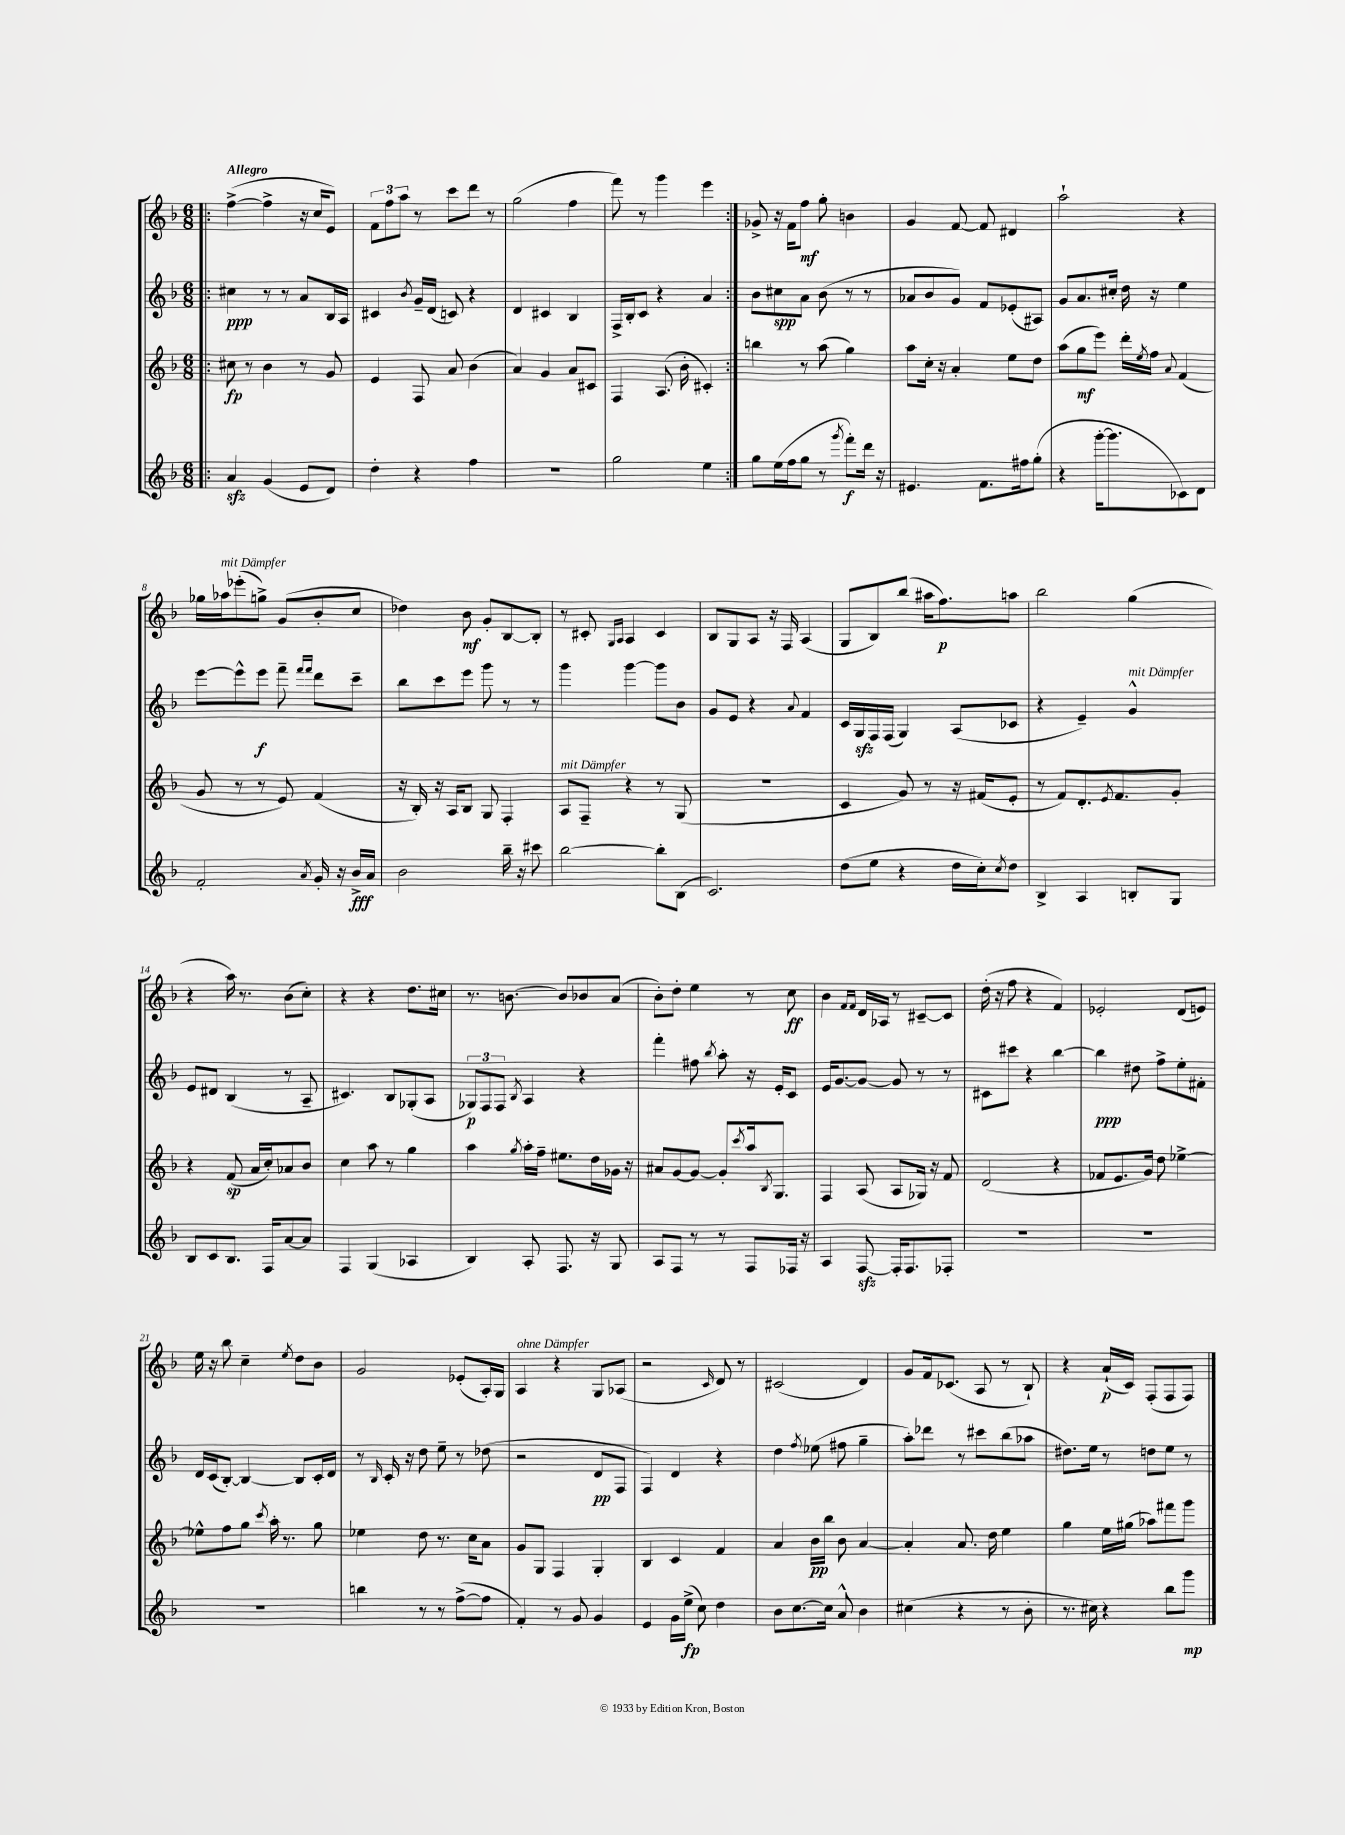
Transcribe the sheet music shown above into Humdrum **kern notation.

**kern	**dynam	**kern	**dynam	**kern	**dynam	**kern	**dynam
*part4	*part4	*part3	*part3	*part2	*part2	*part1	*part1
*staff4	*staff4	*staff3	*staff3	*staff2	*staff2	*staff1	*staff1
*clefG2	*	*clefG2	*	*clefG2	*	*clefG2	*
*k[b-]	*	*k[b-]	*	*k[b-]	*	*k[b-]	*
*M6/8	*	*M6/8	*	*M6/8	*	*M6/8	*
=1!|:	=1!|:	=1!|:	=1!|:	=1!|:	=1!|:	=1!|:	=1!|:
!	!	!	!	!	!	!LO:TX:a:B:t=Allegro	!
4azz/	.	8cc#X\	fp	4cc#X\	ppp	([4ff^\	.
.	.	8r	.	.	.	.	.
(4g/	.	4b-\	.	8r	.	4ff^\]	.
.	.	.	.	8r	.	.	.
8e/L	.	8r	.	8a/L	.	16r	.
.	.	.	.	.	.	16cc/KL	.
8d/J)	.	8g/	.	16B-/L	.	8e/J)	.
.	.	.	.	16A/JJ	.	.	.
=2	=2	=2	=2	=2	=2	=2	=2
4dd'\	.	4e/	.	4c#X/	.	12f\L	.
.	.	.	.	.	.	12ff\	.
.	.	.	.	.	.	12aa\J	.
.	.	.	.	8qb-/	.	.	.
4r	.	8F/	.	16g~/LL	.	8r	.
.	.	.	.	(16d/JJ	.	.	.
.	.	8a/	.	8cn/)	.	8ccc\L	.
4ff\	.	(4b-\	.	4r	.	8ddd\J	.
.	.	.	.	.	.	8r	.
=3	=3	=3	=3	=3	=3	=3	=3
2.r	.	4a/)	.	4d/	.	(2gg\	.
.	.	4g/	.	4c#X/	.	.	.
.	.	8a/L	.	4B-/	.	4ff\	.
.	.	8c#X/J	.	.	.	.	.
=4	=4	=4	=4	=4	=4	=4	=4
2gg\	.	4F/	.	16F^/LL	.	8fff\)	.
.	.	.	.	16B-'/J	.	.	.
.	.	.	.	8c/J	.	8r	.
.	.	(8.A/	.	4r	.	4ggg\	.
.	.	16b-'\	.	.	.	.	.
4ee\	.	4c#X'/)	.	4a/	.	4eee\	.
=5:|!	=5:|!	=5:|!	=5:|!	=5:|!	=5:|!	=5:|!	=5:|!
8gg\L	.	4bbn\	.	8b-\L	.	8g-X^/	.
(16ee\L	.	.	.	8cc#X\	spp	16r	.
16ff\J	.	.	.	.	.	16f\KL	.
8gg\J	.	8r	.	8a\J	.	8ff\J	mf
8r	.	(8aa\	.	(8b-\	.	8gg'\	.
8qggg/	.	.	.	.	.	.	.
8fff'\L)	f	4gg\)	.	8r	.	4bn\	.
16ddd\Jk	.	.	.	8r	.	.	.
16r	.	.	.	.	.	.	.
=6	=6	=6	=6	=6	=6	=6	=6
4.e#X/	.	8aa\L	.	8a-X/L	.	4g/	.
.	.	16cc'\Jk	.	8b-/	.	.	.
.	.	16r	.	.	.	.	.
.	.	4a'/	.	8g/J)	.	[8f/	.
8.f\L	.	.	.	8f/L	.	8f/]	.
.	.	8ee\L	.	(8e-X'/	.	4d#X/	.
16ff#X\k	.	.	.	.	.	.	.
(8gg'\J	.	8dd\J	.	8A#X/J)	.	.	.
=7	=7	=7	=7	=7	=7	=7	=7
4r	.	(8aa\L	.	8g/L	.	2aa`\	.
.	.	8gg\	mf	8.a/	.	.	.
[16ggg'\KL	.	8eee\J)	.	.	.	.	.
8.ggg\]	.	.	.	16cc#X'/Jk	.	.	.
.	.	16ddd'\LL	.	16dd\	.	.	.
.	.	8qee/	.	.	.	.	.
.	.	16ff\JJ	.	16r	.	.	.
.	.	8qqa/	.	.	.	.	.
8c-X\)	.	(4f/	.	4ee\	.	4r	.
8d\J	.	.	.	.	.	.	.
!!LO:LB:g=z
=8	=8	=8	=8	=8	=8	=8	=8
2f'/	.	8g/	.	[8eee\L	.	16gg-X\LL	.
!	!	!	!	!	!	!LO:TX:a:i:t=mit Dämpfer	!
.	.	.	.	.	.	16aa-X\J	.
.	.	8r	.	8eee^^\]	.	(8eee-X'\	.
.	.	8r	.	8eee\J	f	8ggn^\J)	.
.	.	8e/)	.	8fff~\	.	(8g/L	.
.	.	.	.	16qqfff/LL	.	.	.
8qa/	.	.	.	16qqfff/JJ	.	.	.
16g'/	.	(4f/	.	8ddd\L	.	8b-'/	.
16r	.	.	.	.	.	.	.
16b-^/LL	fff	.	.	8ccc~\J	.	8cc/J	.
16a/JJ	.	.	.	.	.	.	.
=9	=9	=9	=9	=9	=9	=9	=9
2b-\	.	16r	.	8bb-\L	.	4dd-X\)	.
.	.	16B-'/)	.	.	.	.	.
.	.	16r	.	8ccc\	.	.	.
.	.	16A/KL	.	.	.	.	.
.	.	8B-/J	.	8eee\J	.	8b-\	mf
.	.	8G/	.	8ggg\	.	8g'/L	.
16bb-~\	.	4F'/	.	8r	.	[8B-/	.
16r	.	.	.	.	.	.	.
8ccc#X\	.	.	.	8r	.	8B-'/J]	.
=10	=10	=10	=10	=10	=10	=10	=10
!	!	!LO:TX:a:i:t=mit Dämpfer	!	!	!	!	!
[2bb-\	.	8A/L	.	4ggg\	.	8r	.
.	.	8F~/J	.	.	.	8c#X'/	.
.	.	.	.	.	.	16qqG/LL	.
.	.	.	.	.	.	16qqA/JJ	.
.	.	4r	.	[4ggg\	.	4A/	.
8bb-'\L]	.	8r	.	8ggg\L]	.	4c#/	.
(8B-\J	.	(8G/	.	8b-\J	.	.	.
=11	=11	=11	=11	=11	=11	=11	=11
2.c/)	.	2.r	.	8g/L	.	8B-/L	.
.	.	.	.	8e/J	.	8G/	.
.	.	.	.	4r	.	8A/J	.
.	.	.	.	.	.	16r	.
.	.	.	.	.	.	16F/	.
.	.	.	.	8qqa/	.	.	.
.	.	.	.	4f/	.	(4A/	.
=12	=12	=12	=12	=12	=12	=12	=12
(8dd\L	.	4c/	.	16c/LL	.	8G/L	.
.	.	.	.	16Gzz/	.	.	.
8ee\J	.	.	.	16F/	.	8B-/)	.
.	.	.	.	(16F/JJ	.	.	.
4r	.	8g/)	.	4G/)	.	(8bb-/J	.
.	.	8r	.	.	.	16aa#X\KL	.
.	.	.	.	.	.	8.ff\)	p
16dd\LL	.	16r	.	(8A/L	.	.	.
16cc'\J)	.	(16f#X/KL	.	.	.	.	.
8qcc/	.	.	.	.	.	.	.
8dd\J	.	8e'/J	.	8c-X/J	.	8aan\J	.
=13	=13	=13	=13	=13	=13	=13	=13
4B-^/	.	8r	.	4r	.	2bb-\	.
.	.	8f/L)	.	.	.	.	.
4A/	.	8.d'/	.	4e~/)	.	.	.
.	.	8qe/	.	.	.	.	.
.	.	8.f/	.	.	.	.	.
!	!	!	!	!LO:TX:a:i:t=mit Dämpfer	!	!	!
8Bn'/L	.	.	.	4g^^/	.	(4gg\	.
8G/J	.	8g'/J	.	.	.	.	.
!!LO:LB:g=z
=14	=14	=14	=14	=14	=14	=14	=14
8B-/L	.	4r	.	8e/L	.	4r	.
8c/	.	.	.	8d#X/J	.	.	.
8.B-/J	.	(8f/	sp	(4B-/	.	16aa\)	.
.	.	.	.	.	.	8.r	.
.	.	16a/LL	.	.	.	.	.
16F/KL	.	16cc'/J)	.	.	.	.	.
[8a/	.	8a-X/	.	8r	.	(8b-\L	.
8a/J]	.	8b-/J	.	8A~/	.	8cc'\J)	.
=15	=15	=15	=15	=15	=15	=15	=15
4F/	.	4cc\	.	4.c#X/)	.	4r	.
(4G/	.	8aa\	.	.	.	4r	.
.	.	8r	.	8B-/L	.	.	.
4A-X/	.	4gg\	.	(8G-X'/	.	8.dd\L	.
.	.	.	.	8A/J	.	.	.
.	.	.	.	.	.	16cc#X\Jk	.
=16	=16	=16	=16	=16	=16	=16	=16
4B-/)	.	4aa\	.	12G-X/L)	p	8.r	.
.	.	.	.	12F/	.	.	.
.	.	.	.	12F/J	.	.	.
.	.	.	.	.	.	[8.bn\	.
.	.	8qgg/	.	8qB-/	.	.	.
8A'/	.	16aa'\LL	.	4A/	.	.	.
.	.	16ff~\JJ	.	.	.	.	.
8.F/	.	8.ee#X\L	.	.	.	8b/L]	.
.	.	.	.	4r	.	8b-X/	.
16r	.	16dd\L	.	.	.	.	.
8G/	.	16g-X\JJ	.	.	.	(8a/J	.
.	.	16r	.	.	.	.	.
=17	=17	=17	=17	=17	=17	=17	=17
8A/L	.	8a#X/L	.	4fff'\	.	8b-'\L)	.
8F/J	.	[8g/	.	.	.	8dd'\J	.
8r	.	8g/J_	.	8ff#X\	.	4ee\	.
.	.	.	.	8qbb-/	.	.	.
8r	.	8g'/L]	.	8aa'\	.	.	.
.	.	8qccc/	.	.	.	.	.
8F/L	.	16aa/k	.	16r	.	8r	.
.	.	8qB-/	.	.	.	.	.
.	.	8.G/J	.	16e'/KL	.	.	.
16F-X/Jk	.	.	.	8c/J	.	8cc\	ff
16r	.	.	.	.	.	.	.
=18	=18	=18	=18	=18	=18	=18	=18
4A/	.	4F/	.	16e/KL	.	4b-\	.
.	.	.	.	[8.g/	.	.	.
.	.	.	.	.	.	16qqf/LL	.
.	.	.	.	.	.	16qqf/JJ	.
[8Fzz/	.	(8A/	.	8g/J_	.	16d/LL	.
.	.	.	.	.	.	16A-X/JJ	.
16F'/KL]	.	8A/L	.	8g/]	.	8r	.
8.F/	.	.	.	.	.	.	.
.	.	16G-X/Jk)	.	8r	.	[8c#X~/L	.
.	.	16r	.	.	.	.	.
8F-X'/J	.	8f/	.	8r	.	8c#/J]	.
=19	=19	=19	=19	=19	=19	=19	=19
2.r	.	(2d/	.	8c#X\L	.	(16dd'\	.
.	.	.	.	.	.	16r	.
.	.	.	.	8ccc#X\J	.	8ff\	.
.	.	.	.	4r	.	4r	.
.	.	4r	.	[4bb-\	.	4f/)	.
=20	=20	=20	=20	=20	=20	=20	=20
2.r	.	8f-X/L	.	4bb-\]	ppp	2e-X'/	.
.	.	8.e/	.	.	.	.	.
.	.	.	.	8dd#X\	.	.	.
.	.	16g/Jk)	.	.	.	.	.
.	.	8dd\	.	8ff^\L	.	.	.
.	.	[4ee-X^\	.	8ee'\	.	(8d/L	.
.	.	.	.	8f#X'\J	.	8en/J)	.
!!LO:LB:g=z
=21	=21	=21	=21	=21	=21	=21	=21
2.r	.	8ee-X^^\L]	.	16d/LL	.	16ee\	.
.	.	.	.	(16c/J	.	16r	.
.	.	8ff\	.	[8B-'/J)	.	8bb-\	.
.	.	8gg\J	.	4B-/_	.	4cc~\	.
.	.	8qccc/	.	.	.	.	.
.	.	16aa'\	.	.	.	.	.
.	.	8.r	.	.	.	.	.
.	.	.	.	.	.	8qee/	.
.	.	.	.	8B-/L]	.	8dd\L	.
.	.	8gg\	.	16c'/L	.	8b-\J	.
.	.	.	.	16d/JJ	.	.	.
=22	=22	=22	=22	=22	=22	=22	=22
4bbn\	.	4ee-X\	.	8r	.	2g/	.
.	.	.	.	16qqB-/	.	.	.
.	.	.	.	16c'/	.	.	.
.	.	.	.	16r	.	.	.
8r	.	8dd\	.	8dd\	.	.	.
8r	.	8.r	.	8ee~\	.	.	.
([8ff^\L	.	.	.	8r	.	(8e-X'/L	.
.	.	16cc\KL	.	.	.	.	.
8ff\J]	.	8a\J	.	(8dd-X\	.	16A'/L)	.
.	.	.	.	.	.	16G/JJ	.
=23	=23	=23	=23	=23	=23	=23	=23
!	!	!	!	!	!	!LO:TX:a:i:t=ohne Dämpfer	!
4f'/)	.	8g/L	.	2r	.	4A/	.
.	.	8G/J	.	.	.	.	.
8r	.	4F/	.	.	.	4r	.
8g/	.	.	.	.	.	.	.
4g/	.	4G'/	.	8d/L	pp	8G/L	.
.	.	.	.	8F/J	.	(8A-X/J	.
=24	=24	=24	=24	=24	=24	=24	=24
4e/	.	4B-/	.	4F/)	.	2r	.
16g\LL	.	4c/	.	4d/	.	.	.
(16ee^\JJ	fp	.	.	.	.	.	.
8cc\)	.	.	.	.	.	.	.
.	.	.	.	.	.	16qqc/	.
4dd\	.	4f/	.	4r	.	8d/)	.
.	.	.	.	.	.	8r	.
=25	=25	=25	=25	=25	=25	=25	=25
8b-\L	.	4a/	.	4dd\	.	(2c#X/	.
[8.cc\	.	.	.	.	.	.	.
.	.	.	.	8qff/	.	.	.
.	.	16b-\LL	pp	(8ee-X\	.	.	.
16cc\Jk]	.	16bb-\JJ	.	.	.	.	.
8a^^/	.	8b-\	.	8ff#X\	.	.	.
4b-\	.	[4a/	.	4gg~\	.	4d/)	.
=26	=26	=26	=26	=26	=26	=26	=26
(4cc#X\	.	4a'/]	.	8aa'\L)	.	8g/L	.
.	.	.	.	8ddd-X\J	.	16f/k	.
.	.	.	.	.	.	(8.c-X/J	.
4r	.	8.a/	.	8r	.	.	.
.	.	.	.	8ccc#X\L	.	8A/	.
.	.	16dd\	.	.	.	.	.
8r	.	4ee\	.	(8bb-\	.	8r	.
8b-'\	.	.	.	8aa-X\J	.	8B-`/)	.
=27	=27	=27	=27	=27	=27	=27	=27
8.r	.	4gg\	.	8.dd#X\L)	.	4r	.
16cc#X\)	.	.	.	16ee\Jk	.	.	.
4r	.	16ee\LL	.	8r	.	(16a`/LL	p
.	.	(16gg#X\JJ	.	.	.	16c/JJ)	.
.	.	8aa-X\L)	.	8ddn\L	.	(8F'/L	.
8bb-\L	.	8fff#X\	.	8ee\J	.	8F/	.
8ggg\J	mp	8ggg\J	.	8r	.	8F/J)	.
==	==	==	==	==	==	==	==
*-	*-	*-	*-	*-	*-	*-	*-
